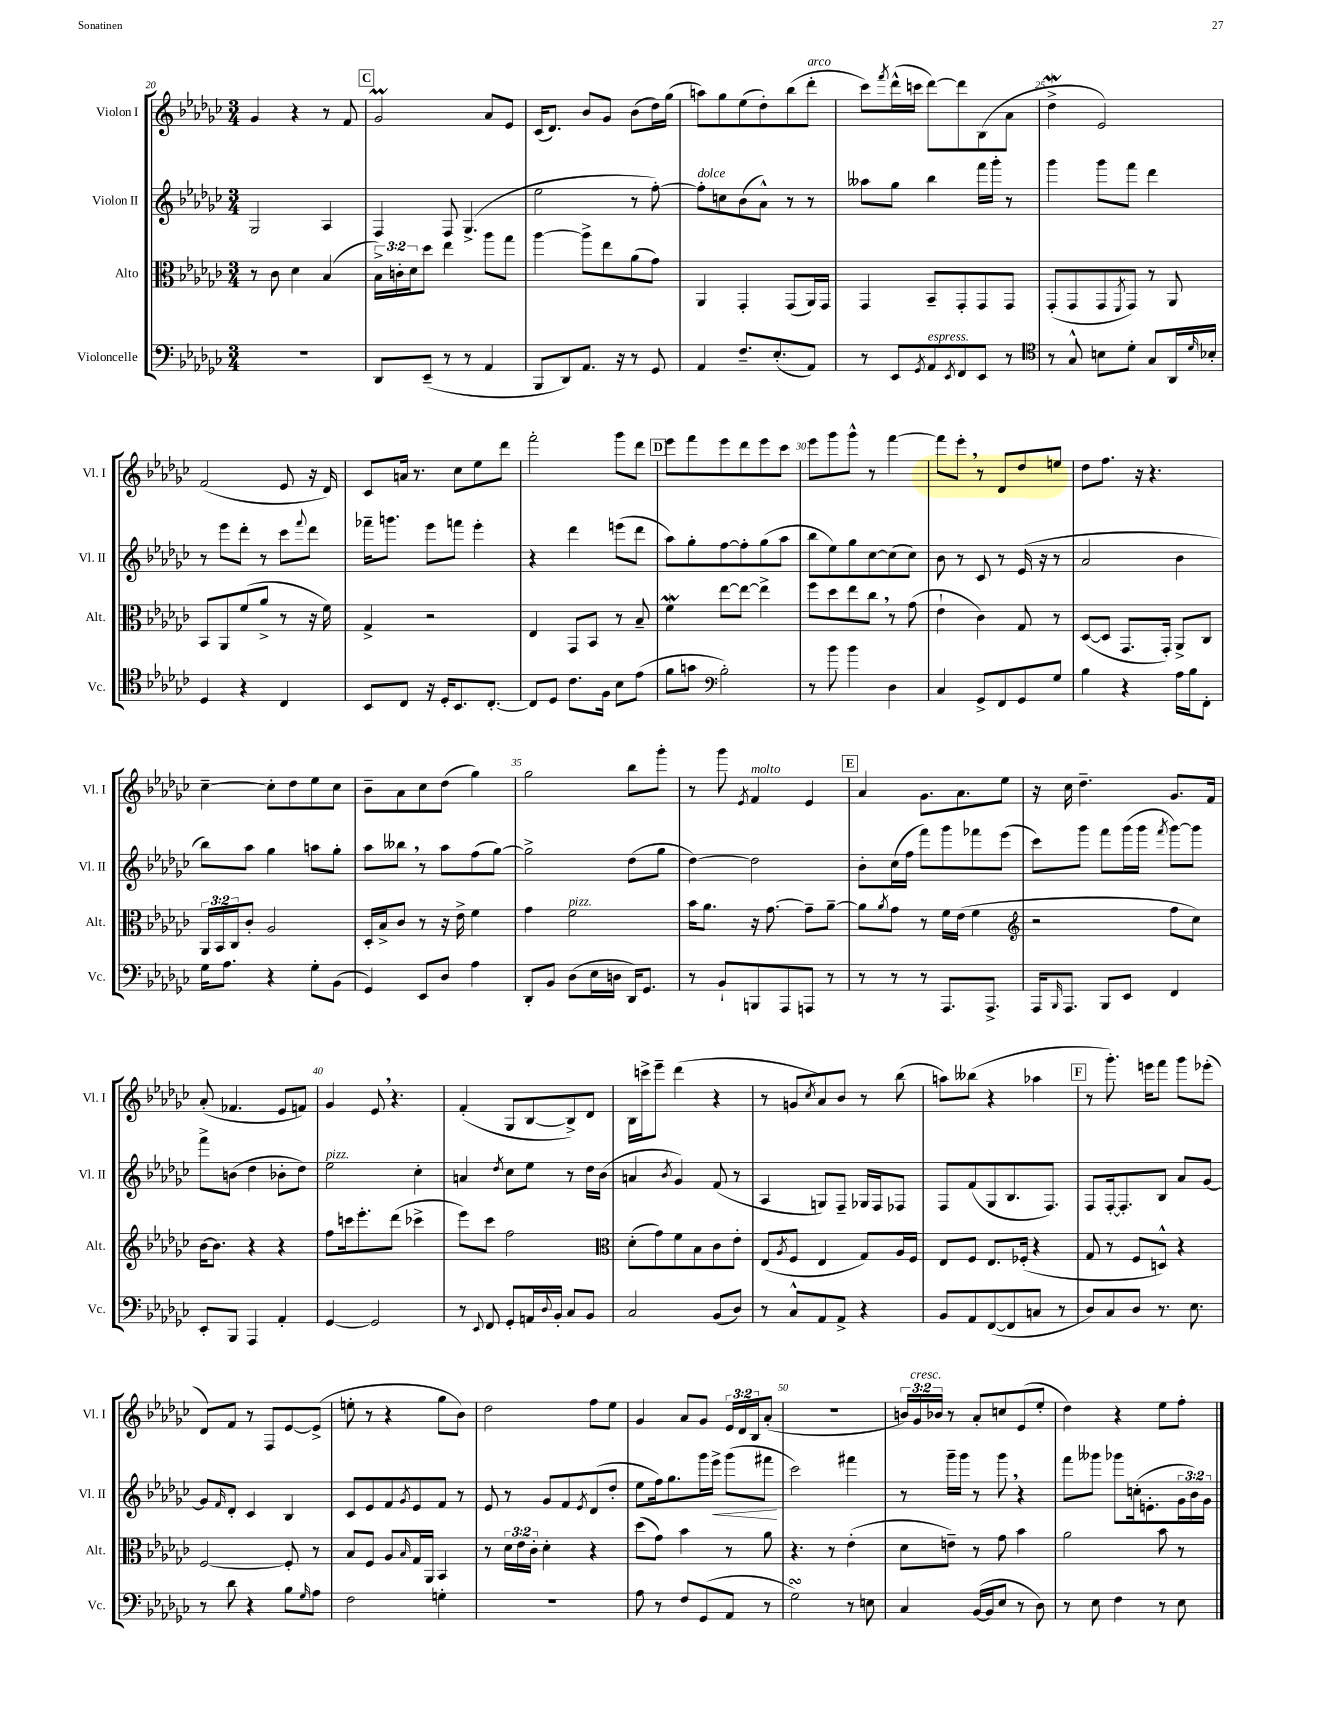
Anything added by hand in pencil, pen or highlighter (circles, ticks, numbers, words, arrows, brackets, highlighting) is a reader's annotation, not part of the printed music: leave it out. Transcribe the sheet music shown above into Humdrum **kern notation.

**kern	**kern	**kern	**dynam	**kern
*part4	*part3	*part2	*part2	*part1
*staff4	*staff3	*staff2	*staff2	*staff1
*I"Violoncelle	*I"Alto	*I"Violon II	*	*I"Violon I
*I'Vc.	*I'Alt.	*I'Vl. II	*	*I'Vl. I
*clefF4	*clefC3	*clefG2	*	*clefG2
*k[b-e-a-d-g-c-]	*k[b-e-a-d-g-c-]	*k[b-e-a-d-g-c-]	*	*k[b-e-a-d-g-c-]
*M3/4	*M3/4	*M3/4	*	*M3/4
=20	=20	=20	=20	=20
2.r	8r	2G-/	.	4g-/
.	8c-\	.	.	.
.	4d-\	.	.	4r
.	(4B-/	4A-/	.	8r
.	.	.	.	8f/
!!LO:REH:place=s1:t=C
=21	=21	=21	=21	=21
8DD-/L	24B-^\LL)	4F/	.	2g-M/
.	24cn'\	.	.	.
.	24d-\J	.	.	.
(8EE-~/J	8dd-\J	.	.	.
8r	4ee-\	8F/	.	.
8r	.	(4.G-^/	.	.
4AA-/	8aa-\L	.	.	8a-/L
.	8gg-\J	.	.	8e-/J
=22	=22	=22	=22	=22
8BBB-/L	[4aa-\	2ee-\	.	(16c-/KL
.	.	.	.	8.d-/J)
8DD-/)	.	.	.	.
8.AA-/J	8aa-^\L]	.	.	8b-/L
.	8ee-\	.	.	8g-/J
16r	.	.	.	.
8r	(8a-\	8r	.	(8b-\L
8GG-/	8g-\J)	[8ff'\)	.	16dd-\L)
.	.	.	.	(16gg-\JJ
=23	=23	=23	=23	=23
!	!	!LO:TX:a:i:t=dolce	!	!
4AA-/	4AA-/	8ff'\L]	.	8aan\L)
.	.	8ccn\	.	8gg-\
8.F~/L	4GG-'/	(8b-\	.	(8ee-\
.	.	8a-^^\J)	.	8dd-'\)
(8.E-'/	.	.	.	.
.	(8GG-/L	8r	.	(8bb-\
!	!	!	!	!LO:TX:a:i:t=arco
8AA-/J)	16AA-/L)	8r	.	8ddd-'\J
.	16GG-/JJ	.	.	.
=24	=24	=24	=24	=24
8r	4GG-/	8aa--X\L	.	8ccc-\L)
.	.	.	.	8qfff/
8EE-/L	.	8gg-\J	.	(16ddd-^^\L
.	.	.	.	16cccn\JJ
8qGG-/	.	.	.	.
!LO:TX:a:i:t=espress.	!	!	!	!
8AA-/	8BB-~/L	4bb-\	.	[8ddd-\L)
8qEE-/	.	.	.	.
8FF/	8GG-'/	.	.	8ddd-\]
8EE-/J	8GG-/	16fff\LL	.	(8B-\
.	.	16ggg-'\JJ	.	.
8r	8GG-/J	8r	.	8a-\J
=25	=25	=25	=25	=25
*clefC4	*	*	*	*
8r	(8GG-'/L	4ggg-\	.	4dd-W^\
8G-^^/	8GG-/	.	.	.
8Bn\L	8GG-/	8ggg-\L	.	2e-/)
.	8qFF/	.	.	.
8d-'\J	8GG-/J)	8fff\J	.	.
8G-/L	8r	4ddd-\	.	.
16AA-/L	8AA-/	.	.	.
16qqd-/	.	.	.	.
16B-X'/JJ	.	.	.	.
!!LO:LB:g=z
=26	=26	=26	=26	=26
4D-/	8BB-/L	8r	.	(2f/
.	8AA-/	8eee-\L	.	.
4r	(8f/	8ddd-'\J	.	.
.	8a-^/J	8r	.	.
4C-/	8r	8ccc-\L	.	8e-/
.	.	8qqfff/	.	.
.	16r	8ddd-\J	.	16r
.	16f\)	.	.	16d-/)
=27	=27	=27	=27	=27
8BB-/L	4G-^/	16fff-X~\KL	.	8c-/L
.	.	8.gggn\J	.	.
8C-/J	.	.	.	16an/Jk
.	.	.	.	8.r
16r	2r	8eee-\L	.	.
16D-'/KL	.	.	.	.
8.BB-/	.	8fffn\J	.	8cc-\L
.	.	4eee-'\	.	8ee-\
[8.C-'/J	.	.	.	.
.	.	.	.	8ddd-\J
=28	=28	=28	=28	=28
8C-/L]	4E-/	4r	.	2fff'\
8D-/J	.	.	.	.
8.c-\L	8GG-/L	4ddd-\	.	.
.	8BB-/J	.	.	.
16F\Jk	.	.	.	.
8B-\L	8r	(8eeen\L	.	8ggg-\L
(8e-\J	8B-~/	8ddd-\J	.	8ddd-\J
!!LO:REH:place=s1:t=D
=29	=29	=29	=29	=29
8f\L	4fW\	8aa-\L)	.	8eee-\L
8gn\J	.	8gg-'\	.	8fff\
*clefF4	*	*	*	*
2B-'\)	[8ee-\L	[8ff\	.	8eee-\
.	8ee-\J_	8ff'\]	.	8ddd-\
.	4ee-^\]	(8gg-\	.	8eee-\
.	.	8aa-\J	.	8ccc-\J
=30	=30	=30	=30	=30
8r	8ff\L	8bb-\L	.	8eee-\L
8b-\	8dd-\	8ee-\)	.	8ggg-\
4b-\	8ee-\	8gg-\	.	8ggg-^^\J
.	8cc-,\J	[8cc-\	.	8r
4D-\	8r	(8cc-\]	.	[4fff\
.	(8g-\	8cc-\J)	.	.
=31	=31	=31	=31	=31
4C-/	4e-`\	8b-\	.	8fff\L]
.	.	8r	.	8eee-',\J
8GG-^/L	4c-\)	8c-/	.	8r
8FF/	.	8r	.	8d-/L
8GG-/	8G-/	(16e-/	.	8dd-/
.	.	16r	.	.
8G-/J	8r	8r	.	8een/J
=32	=32	=32	=32	=32
4B-\	([8D-/L	2a-/	.	8dd-\L
.	8D-/J]	.	.	8.ff\J
4r	8.GG-/L	.	.	.
.	.	.	.	16r
.	.	.	.	4.r
.	16GG-'/Jk)	.	.	.
16A-\LL	8AA-^/L	4b-\	.	.
16B-\J	.	.	.	.
8FF'\J	8C-/J	.	.	.
!!LO:LB:g=z
=33	=33	=33	=33	=33
16G-\KL	24AA-/LL	8bb-\L)	.	[4cc-~\
.	24BB-/	.	.	.
8.A-\J	.	.	.	.
.	24C-/J	.	.	.
.	8c-'/J	8aa-\J	.	.
4r	2A-/	4gg-\	.	8cc-'\L]
.	.	.	.	8dd-\
8G-'\L	.	8aan\L	.	8ee-\
(8BB-\J	.	8gg-'\J	.	8cc-\J
=34	=34	=34	=34	=34
4GG-/)	16D-'/LL	8aa-\L	.	8b-~\L
.	16B-^/J	.	.	.
.	8c-/J	8bb--X,\J	.	8a-\
8EE-/L	8r	8r	.	8cc-\
8D-/J	16r	8aa-\L	.	(8dd-\J
.	16e-^\	.	.	.
4A-\	4f\	(8ff\	.	4gg-\)
.	.	[8gg-\J)	.	.
=35	=35	=35	=35	=35
8DD-'/L	4g-\	2gg-^\]	.	2gg-\
8BB-/J	.	.	.	.
!	!LO:TX:a:i:t=pizz.	!	!	!
(8D-\L	2f\	.	.	.
16E-\L	.	.	.	.
16Dn\JJ	.	.	.	.
16DD-/KL)	.	(8dd-\L	.	8bb-\L
8.GG-/J	.	.	.	.
.	.	8gg-\J	.	8ggg-'\J
=36	=36	=36	=36	=36
8r	16b-\KL	[4dd-\)	.	8r
.	8.a-\J	.	.	.
8BB-`/L	.	.	.	8ggg-\
.	.	.	.	8qe-/
!	!	!	!	!LO:TX:a:i:t=molto
8BBBn/	16r	2dd-\]	.	4f/
.	[8.g-\	.	.	.
8AAA-/	.	.	.	.
8AAAn/J	8g-~\L]	.	.	4e-/
8r	[8a-~\J	.	.	.
!!LO:REH:place=s1:t=E
=37	=37	=37	=37	=37
8r	8a-\L]	8b-'\L	.	4a-/
.	8qa-/	.	.	.
8r	8g-\J	(16cc-\L	.	.
.	.	16ff\JJ	.	.
8r	8r	8fff\L)	.	8.g-\L
8.AAA-/L	16f\LL	8ggg-\	.	.
.	(16e-\JJ	.	.	8.a-\
.	4f\	8fff-X\	.	.
8.AAA-^/J	.	.	.	.
.	.	(8eee-\J	.	8ee-\J
=38	=38	=38	=38	=38
*	*clefG2	*	*	*
16AAA-/KL	2r	8ccc-\L)	.	16r
16qqBBB-/	.	.	.	.
8.AAA-/J	.	.	.	16cc-\
.	.	8ggg-\J	.	4.dd-~\
8BBB-/L	.	8fff\L	.	.
8EE-/J	.	(16ggg-\L	.	.
.	.	16ggg-\JJ	.	.
.	.	8qfff/	.	.
4FF/	8ff\L	[8ggg-\L)	.	8.g-/L
.	8cc-\J)	8ggg-\J]	.	.
.	.	.	.	16f/Jk
!!LO:LB:g=z
=39	=39	=39	=39	=39
8EE-'/L	[16b-\KL	8fff^\L	.	(8a-'/
.	8.b-\J]	.	.	.
8BBB-/J	.	(8bn\J	.	4.f-X/
4AAA-/	4r	4dd-\	.	.
4AA-'/	4r	8b-X'\L	.	8e-/L
.	.	8dd-\J)	.	8fn/J)
=40	=40	=40	=40	=40
!	!	!LO:TX:a:i:t=pizz.	!	!
[4GG-/	8ff\L	2ee-\	.	4g-/
.	16cccn\k	.	.	.
.	8.eee-'\	.	.	.
2GG-/]	.	.	.	8e-,/
.	(8ddd-\J	.	.	4.r
.	4ccc-X^\	4cc-'\	.	.
=41	=41	=41	=41	=41
8r	8eee-\L)	4an/	.	(4f'/
8qqEE-/	.	.	.	.
8FF/	8ccc-\J	.	.	.
.	.	8qdd-/	.	.
8GG-'/L	2ff\	8cc-\L	.	8G-/L
16AAn/L	.	8ee-\J	.	[8B-/
8qqD-/	.	.	.	.
16BB-'/JJ	.	.	.	.
8C-/L	.	8r	.	8B-^/])
8BB-/J	.	16dd-\LL	.	8d-/J
.	.	(16b-\JJ	.	.
=42	=42	=42	=42	=42
*	*clefC3	*	*	*
2C-/	(8d-'\L	4an/	.	16B-\LL
.	.	.	.	16cccn^\J
.	8g-\)	.	.	8eee-~\J
.	.	8qb-/	.	.
.	8f\	4g-/)	.	(4ddd-\
.	8B-\	.	.	.
(8BB-/L	8c-\	(8f/	.	4r
8D-/J)	8e-'\J	8r	.	.
=43	=43	=43	=43	=43
8r	(8E-/L	4A-/	.	8r
.	8qA-/	.	.	.
8C-^^/L	8F/J	.	.	8gn/L
.	.	.	.	8qcc-/
8AA-/	4E-/	8Gn/L)	.	8a-/)
8AA-^/J	.	8F~/J	.	8b-/J
4r	8G-/L)	16G-X/LL	.	8r
.	.	16F/J	.	.
.	16A-/L	8F-X/J	.	(8bb-\
.	16F/JJ	.	.	.
=44	=44	=44	=44	=44
8BB-/L	8E-/L	8F/L	.	8aan\L)
8AA-/	8F/J	(8f/	.	(8bb--X\J
([8FF/	8.E-/L	8G-/	.	4r
8FF/]	.	8.B-/	.	.
.	(16F-X'/Jk	.	.	.
8Cn/J	4r	.	.	4aa-X\
.	.	8.F/J)	.	.
8r	.	.	.	.
!!LO:REH:place=s1:t=F
=45	=45	=45	=45	=45
8D-/L)	8G-/	8F/L	.	8r
8C-/	8r	[16F'/k	.	8.ggg-'\)
.	.	8.F'/]	.	.
8D-/J	8F/L	.	.	.
.	.	.	.	16eeen\KL
8.r	8Dn^^/J)	8B-/J	.	8fff\J
.	4r	8a-/L	.	8ggg-\L
8.E-\	.	.	.	.
.	.	[8g-/J	.	(8eee-X'\J
!!LO:LB:g=z
=46	=46	=46	=46	=46
8r	[2F/	8g-/L]	.	8d-/L)
.	.	16qqf/	.	.
8d-\	.	8d-'/J	.	8f/J
4r	.	4c-/	.	8r
.	.	.	.	8F/L
8B-\L	8F'/]	4B-/	.	[8e-/
16qqG-/	.	.	.	.
8A-\J	8r	.	.	(8e-^/J]
=47	=47	=47	=47	=47
2F\	8B-/L	8c-/L	.	8een'\
.	8F/J	8e-/	.	8r
.	8A-/L	8f/	.	4r
.	16qqB-/	8qg-/	.	.
.	16G-/L	8e-/	.	.
.	16AA-/JJ	.	.	.
4Gn'\	4BB-/	8f/J	.	8gg-\L
.	.	8r	.	8b-\J)
=48	=48	=48	=48	=48
2.r	8r	8e-/	.	2dd-\
.	24d-\LL	8r	.	.
.	24e-\	.	.	.
.	24c-'\JJ	.	.	.
.	4d-'\	8g-/L	.	.
.	.	8f/	.	.
.	.	8qe-/	.	.
.	4r	(8d-/	.	8ff\L
.	.	8dd-'/J	.	8ee-\J
=49	=49	=49	=49	=49
8A-\	(8dd-\L	8ee-\L	.	4g-/
8r	8g-\J)	16ff\k)	.	.
.	.	8.gg-\	.	.
8F/L	4b-\	.	.	8a-/L
(8GG-/	.	16ggg-\L	.	8g-/J
!	!	!	!LO:HP:b	!
.	.	16eee-^\JJ	<	.
8AA-/J	8r	(8ggg-\L	.	24e-/LL
.	.	.	.	24d-/
.	.	.	.	24B-/J
8r	8a-\	8fff#X\J	.	(8a-'/J
.	.	.	[	.
=50	=50	=50	=50	=50
2G-sSSs\)	4.r	2ccc-\)	.	2.r
.	8r	.	.	.
8r	(4e-'\	4fff#X\	.	.
8En\	.	.	.	.
=51	=51	=51	=51	=51
4C-/	8d-\L	8r	.	24bn/LL)
!	!	!	!	!LO:TX:a:i:t=cresc.
.	.	.	.	24g-/
.	.	.	.	24b-X/JJ
.	8en~\J)	16ggg-~\LL	.	8r
.	.	16ggg-\JJ	.	.
([16BB-/LL	8r	8r	.	8a-'/L
16BB-/J]	.	.	.	.
8E-/J	8g-\	8ggg-,\	.	8ccn/
8r	4b-\	4r	.	(8e-/
8D-\)	.	.	.	8ee-'/J
=52	=52	=52	=52	=52
8r	2a-\	8fff\L	.	4dd-\)
8E-\	.	8ggg--X\J	.	.
4F\	.	8ggg-X\L	.	4r
.	.	(16ccn'\k	.	.
.	.	8.en'\	.	.
8r	8b-\	.	.	8ee-\L
8E-\	8r	24g-\L	.	8ff'\J
.	.	24b-\)	.	.
.	.	24g-\JJ	.	.
==	==	==	==	==
*-	*-	*-	*-	*-
